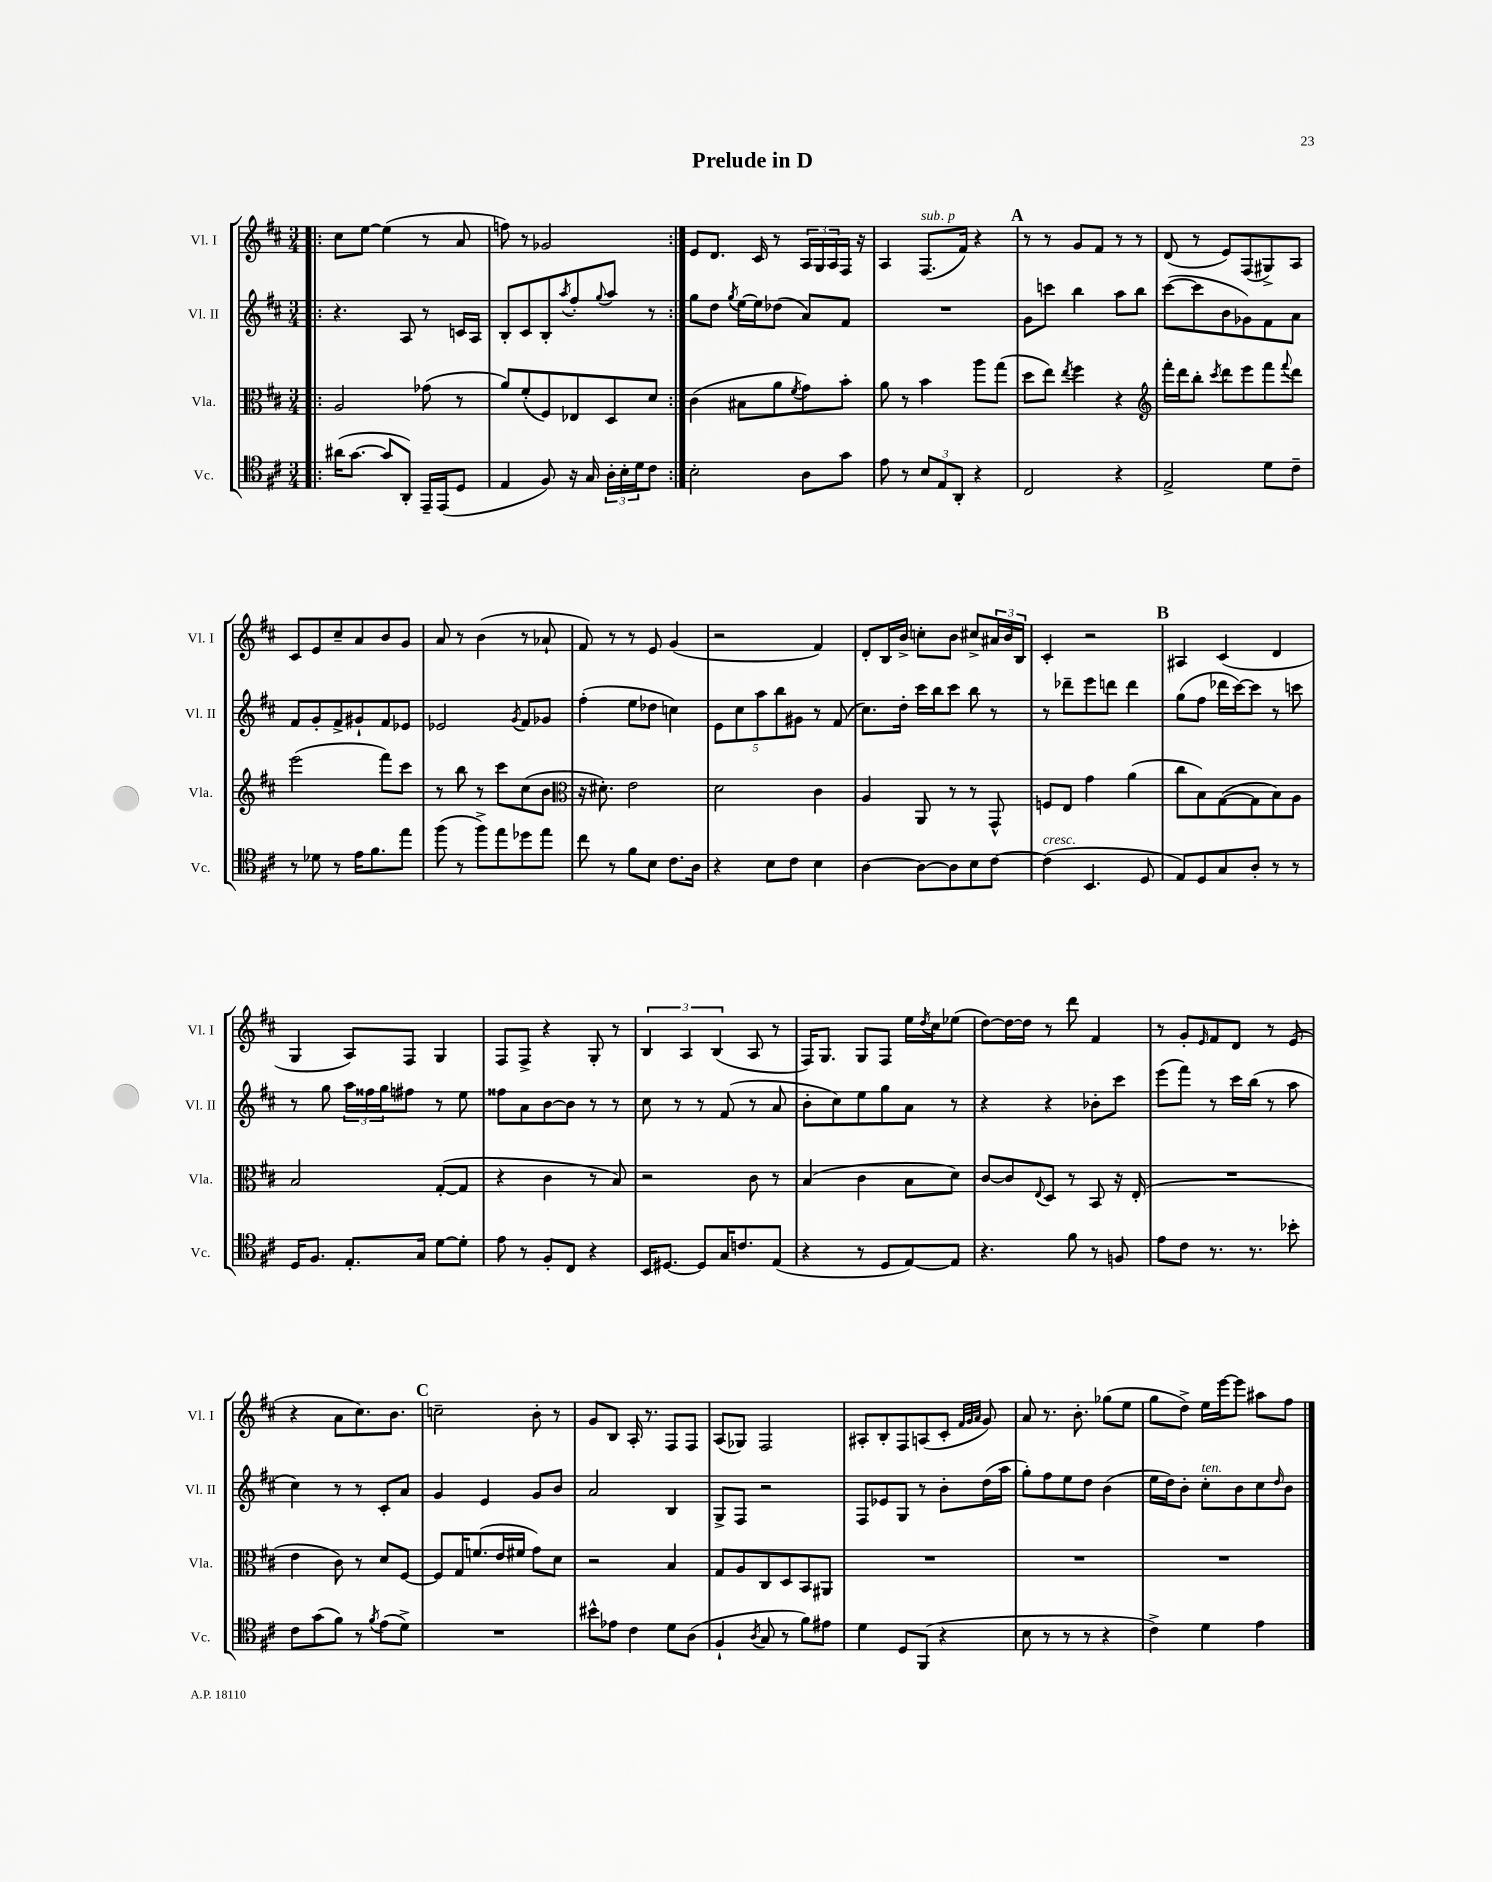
\header { title = "Prelude in D" }
<<
\new StaffGroup <<
\new Staff = "s0" \with { instrumentName = "Vl. I" shortInstrumentName = "Vl. I" } {
    \clef treble \key d \major \numericTimeSignature \time 3/4
    \repeat volta 2 { \bar ".|:" cis''8 e''8~ e''4( r8 a'8 |
    f''8) r8 ges'2 | }
    e'8 d'8. cis'16 r8 \tuplet 3/2 { a16 g16 a16 } fis16 r16 |
    a4 fis8.^\markup { \italic "sub. p" }( fis'16) r4 |
    \mark \markup { \bold "A" } r8 r8 g'8 fis'8 r8 r8 |
    d'8( r8 e'8) fis8( gis8->) a8 |
    cis'8 e'8 cis''8-- a'8 b'8 g'8 |
    a'8 r8 b'4( r8 aes'8-! |
    fis'8) r8 r8 e'8 g'4( |
    r2 fis'4) |
    d'8-. b16 b'16-> c''8-. b'8 cis''8-> \tuplet 3/2 { ais'16 b'16 b16 } |
    cis'4-. r2 |
    \mark \markup { \bold "B" } ais4 cis'4( d'4 |
    g4 a8) fis8 g4 |
    fis8 fis8-> r4 g8-. r8 |
    \tuplet 3/2 { b4 a4 b4( } a8 r8 |
    fis16) g8. g8 fis8 e''16 \acciaccatura { d''8 } cis''16 ees''8( |
    d''8~) d''16~ d''16 r8 d'''8 fis'4 |
    r8 g'8-. \grace { e'16 } fis'8 d'8 r8 e'8( |
    r4 a'8 cis''8.) b'8. |
    \mark \markup { \bold "C" } c''2-- b'8-. r8 |
    g'8 b8 a16-. r8. fis8 fis8 |
    a8( ges8) fis2 |
    ais8-. b8-. fis8 a8( cis'8-. \grace { fis'32 g'32 a'32 } g'8) |
    a'8 r8. b'8.-. ges''8( e''8 |
    g''8 d''8->) e''16 e'''16~ e'''8 ais''8 fis''8 \bar "|." |
}
\new Staff = "s1" \with { instrumentName = "Vl. II" shortInstrumentName = "Vl. II" } {
    \clef treble \key d \major \numericTimeSignature \time 3/4
    \repeat volta 2 { \bar ".|:" r4. a8 r8 c'16 a16 |
    b8-. cis'8 b8-. \acciaccatura { a''8 } fis''8-. \appoggiatura { g''8 } a''8 r8 | }
    g''8 d''8 \acciaccatura { g''8 } e''16~ e''16 des''8( a'8) fis'8 |
    R2. |
    \mark \markup { \bold "A" } g'8 c'''8 b''4 a''8 b''8 |
    cis'''8~( cis'''8 b'8 ges'8) fis'8 a'8 |
    fis'8 g'8-. fis'8-> gis'8-! fis'8 ees'8 |
    ees'2 \acciaccatura { g'8 } fis'8 ges'8 |
    fis''4-.( e''8 des''8 c''4) |
    \tuplet 5/4 { e'8 cis''8 a''8 b''8 gis'8 } r8 fis'8( |
    cis''8.) d''16-. cis'''16 b''16 cis'''8 b''8 r8 |
    r8 des'''8-- e'''8 d'''8 d'''4 |
    \mark \markup { \bold "B" } g''8( fis''8 des'''16 cis'''16~) cis'''8 r8 c'''8 |
    r8 g''8 \tuplet 3/2 { a''16 fisis''16 g''16 } fis''8 r8 e''8 |
    fisis''8 a'8 b'8~ b'8 r8 r8 |
    cis''8 r8 r8 fis'8( r8 a'8 |
    b'8-. cis''8) e''8 g''8 a'8 r8 |
    r4 r4 bes'8-. cis'''8 |
    e'''8( fis'''8) r8 cis'''16 b''16( r8 a''8 |
    cis''4) r8 r8 cis'8-. a'8 |
    \mark \markup { \bold "C" } g'4 e'4 g'8 b'8 |
    a'2 b4 |
    g8-> fis8 r2 |
    fis8 ees'8 g8 r8 b'8-. d''16( a''16 |
    g''8-.) fis''8 e''8 d''8 b'4( |
    e''16 d''16) b'8-. cis''8-.^\markup { \italic "ten." } b'8 cis''8 \grace { d''16 } b'8 \bar "|." |
}
\new Staff = "s2" \with { instrumentName = "Vla." shortInstrumentName = "Vla." } {
    \clef alto \key d \major \numericTimeSignature \time 3/4
    \repeat volta 2 { \bar ".|:" a2 ges'8( r8 |
    a'8) fis'8-.( fis8) ees8 d8 d'8 | }
    cis'4( bis8 a'8 \acciaccatura { fis'8 } g'8) b'8-. |
    a'8 r8 b'4 a''8 g''8( |
    \mark \markup { \bold "A" } d''8 e''8) \acciaccatura { e''8 } fis''4 r4 |
    \clef treble fis'''16-. d'''16 b''8-. \acciaccatura { cis'''8 } d'''8 e'''8 fis'''8 \appoggiatura { fis'''8 } d'''8 |
    e'''2( fis'''8) cis'''8 |
    r8 b''8 r8 cis'''8 cis''8( b'8 |
    \clef alto r16 dis'8.-.) e'2 |
    d'2 cis'4 |
    a4 a,8 r8 r8 g,8-^ |
    f8 e8 g'4 a'4( |
    \mark \markup { \bold "B" } cis''8 b8) g8~( g8 b8) a8 |
    b2 g8~-.( g8 |
    r4 cis'4 r8 b8) |
    r2 cis'8 r8 |
    b4( cis'4 b8 d'8) |
    cis'8~ cis'8 \appoggiatura { e8 } d8 r8 b,8 r16 e16-.( |
    R2. |
    e'4 cis'8) r8 d'8 fis8~ |
    \mark \markup { \bold "C" } fis8 g16 f'8.( e'16 fis'16 g'8) d'8 |
    r2 b4 |
    g8 a8 cis8 d8 b,8 ais,8 |
    R2. |
    R2. |
    R2. \bar "|." |
}
\new Staff = "s3" \with { instrumentName = "Vc." shortInstrumentName = "Vc." } {
    \clef tenor \key d \major \numericTimeSignature \time 3/4
    \repeat volta 2 { \bar ".|:" ais'16( g'8.~ g'8 a,8-.) e,16-- e,16( d8 |
    e4 fis8) r16 g16 \tuplet 3/2 { a16-. b16-. d'16 } cis'8 | }
    b2-. a8 g'8 |
    e'8 r8 \tuplet 3/2 { b8 e8 a,8-. } r4 |
    \mark \markup { \bold "A" } cis2 r4 |
    e2-> d'8 cis'8-- |
    r8 des'8 r8 e'16 fis'8. e''8 |
    fis''8( r8 fis''8->) e''8 des''8 e''8 |
    cis''8 r8 fis'8 b8 cis'8. a16 |
    r4 b8 cis'8 b4 |
    a4~ a8~ a8 b8 cis'8~ |
    cis'4^\markup { \italic "cresc." }( b,4. d8 |
    \mark \markup { \bold "B" } e8) d8 g8 a8-. r8 r8 |
    d16 fis8. e8.-. g16 d'8~ d'8-. |
    e'8 r8 fis8-. cis8 r4 |
    b,16 dis8.~ dis8 g16 c'8. e8( |
    r4 r8 d8 e8~) e8 |
    r4. fis'8 r8 f8 |
    e'8 cis'8 r8. r8. bes'8-. |
    cis'8 g'8( fis'8) r8 \acciaccatura { fis'8 } e'8( d'8->) |
    \mark \markup { \bold "C" } R2. |
    bis'8-^ ees'8 cis'4 d'8 a8( |
    fis4-! \acciaccatura { a8 } g8 r8 fis'8) eis'8 |
    d'4 d8 fis,8( r4 |
    b8 r8 r8 r8 r4 |
    cis'4->) d'4 e'4 \bar "|." |
}
>>
>>
\layout { \context { \Score \remove "Bar_number_engraver" } }
